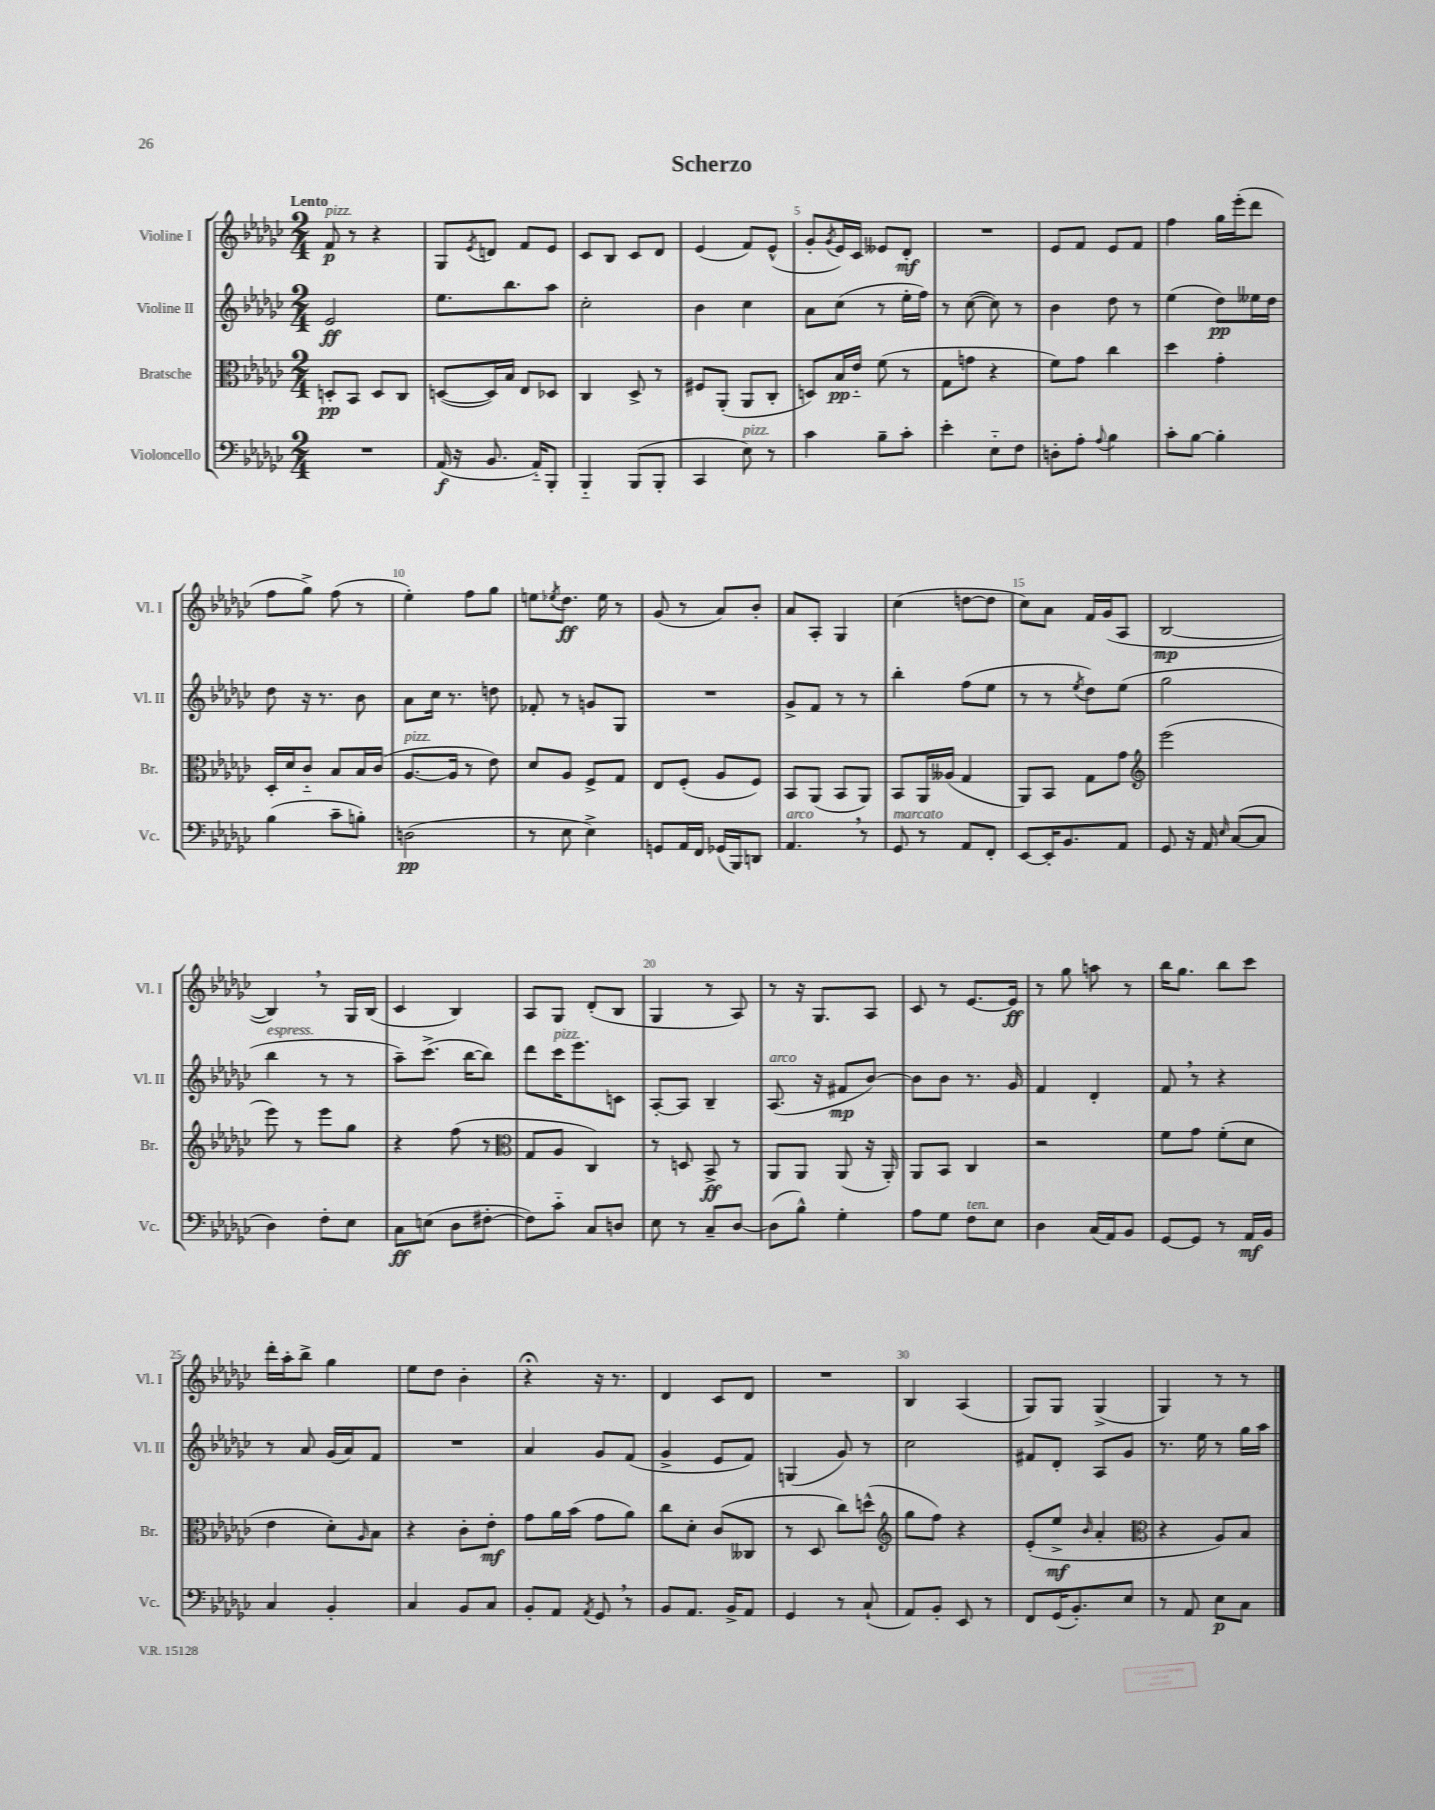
\header { title = "Scherzo" }
<<
\new StaffGroup <<
\new Staff = "s0" \with { instrumentName = "Violine I" shortInstrumentName = "Vl. I" } {
    \clef treble \key ges \major \numericTimeSignature \time 2/4 \tempo "Lento"
    f'8\p^\markup { \italic "pizz." } r8 r4 |
    ges8 \acciaccatura { ees'8 } d'8 f'8 ees'8 |
    ces'8 bes8 ces'8 des'8 |
    ees'4( f'8) ees'8-^( |
    ges'8-. \acciaccatura { ges'8 } ees'16) ces'16 eeses'8 des'8-.\mf |
    R2 |
    ees'8 f'8 ees'8 f'8 |
    f''4 ges''16 ees'''16-.( des'''8 |
    f''8 ges''8->) f''8( r8 |
    ees''4-.) f''8 ges''8 |
    e''8 \acciaccatura { ees''8 } des''8.\ff ees''16 r8 |
    ges'8( r8 aes'8) bes'8-. |
    aes'8 aes8-. ges4 |
    ces''4( d''8~ d''8 |
    ces''8) aes'8 f'16 ges'16( aes8 |
    bes2~\mp |
    bes4) \breathe r8 ges16 bes16( |
    ces'4 bes4) |
    aes8 ges8 des'8-.( bes8 |
    ges4 r8 aes8) |
    r8 r16 ges8. aes8 |
    ces'8 r8 ees'8.~ ees'16\ff |
    r8 ges''8 a''8 r8 |
    bes''16 ges''8. bes''8 ces'''8 |
    des'''16-. aes''16-. bes''8-> ges''4 |
    ees''8 des''8 bes'4-. |
    r4\fermata r16 r8. |
    des'4 ces'8 des'8 |
    R2 |
    bes4 aes4( |
    ges8) ges8 ges4->( |
    ges4) r8 r8 \bar "|." |
}
\new Staff = "s1" \with { instrumentName = "Violine II" shortInstrumentName = "Vl. II" } {
    \clef treble \key ges \major \numericTimeSignature \time 2/4
    ees'2\ff |
    ees''8. bes''8. aes''8 |
    ces''2-. |
    bes'4 ces''4 |
    aes'8 ces''8( r8 ees''16-. f''16) |
    r8 ces''8~( ces''8) r8 |
    bes'4 des''8 r8 |
    ees''4( des''8\pp) eeses''16 des''16 |
    des''8 r16 r8. bes'8 |
    aes'8 ces''16 r8. d''8 |
    fes'8-. r8 g'8 ges8 |
    R2 |
    ges'8-> f'8 r8 r8 |
    bes''4-. f''8( ees''8 |
    r8 r8 \acciaccatura { ees''8 } des''8) ees''8( |
    ges''2 |
    bes''4^\markup { \italic "espress." } r8 r8 |
    aes''8--) ces'''8.->( bes''16~ bes''8) |
    des'''8 ces'''16^\markup { \italic "pizz." } ees'''8. c'8 |
    aes8~-. aes8 bes4-- |
    aes8.^\markup { \italic "arco" }( r16 fis'8\mp bes'8~) |
    bes'8 bes'8 r8. ges'16 |
    f'4 des'4-. |
    f'8 \breathe r8 r4 |
    r8 aes'8 ges'16( aes'16) f'8 |
    R2 |
    aes'4 ges'8 f'8( |
    ges'4-> ees'8 f'8) |
    g4( ges'8) r8 |
    ces''2 |
    fis'8 des'8-. aes8 ges'8 |
    r8. ees''16 r8 ges''16 aes''16 \bar "|." |
}
\new Staff = "s2" \with { instrumentName = "Bratsche" shortInstrumentName = "Br." } {
    \clef alto \key ges \major \numericTimeSignature \time 2/4
    d8-.\pp bes,8 d8 ces8 |
    d8~( d16) bes16 ees8 des8 |
    ces4 des8-> r8 |
    fis8 aes,8-.( aes,8 ces8-. |
    d8) bes16\pp ees'16-_ f'8( r8 |
    ges8 g'8 r4 |
    f'8) ges'8 ces''4 |
    des''4 ges'4-. |
    des16-. des'16 ces'8-_ bes8 bes16 ces'16( |
    aes8.~^\markup { \italic "pizz." } aes16 r8 ees'8) |
    des'8 aes8 f8-> ges8 |
    ees8 f8-.( aes8 f8) |
    bes,8 aes,8( bes,8 aes,8) |
    bes,8 aes,16 aeses16( ges4 |
    aes,8) bes,8 ges8 ges'8 |
    \clef treble ees'''2( |
    ees'''8) r8 ees'''8 ges''8 |
    r4 f''8( r8 |
    \clef alto ges8 aes8 ces4) |
    r8 d8 bes,8->\ff r8 |
    aes,8 aes,8 aes,8( r16 aes,16-.) |
    aes,8 bes,8 ces4 |
    r2 |
    f'8 ges'8 f'8-.( des'8 |
    ees'4 des'8-.) \grace { aes16 } bes8 |
    r4 ces'8-. ees'8-.\mf |
    ges'8 aes'16 bes'16( ges'8 aes'8) |
    ces''8 des'8-. ces'8( ceses8 |
    r8 des8 ces''8) d''8-^( |
    \clef treble ges''8 f''8) r4 |
    ees'8-.( ees''8->\mf \grace { bes'16 } aes'4-. |
    \clef alto r4 aes8) bes8 \bar "|." |
}
\new Staff = "s3" \with { instrumentName = "Violoncello" shortInstrumentName = "Vc." } {
    \clef bass \key ges \major \numericTimeSignature \time 2/4
    R2 |
    aes,16\f( r16 bes,8. aes,16-_) bes,,8-. |
    bes,,4-_ bes,,8( bes,,8-. |
    ces,4 ees8^\markup { \italic "pizz." }) r8 |
    ces'4 bes8-- ces'8-. |
    ees'4-. ees8-_ f8 |
    d8-. aes8-. \appoggiatura { aes8 } bes4 |
    ces'8-. bes8~ bes4-. |
    bes4( ces'8-- b8-.) |
    d2\pp( |
    r8 ees8 ees4->) |
    g,8 aes,16 f,16 ges,16( bes,,16) d,8 |
    aes,4.^\markup { \italic "arco" } \breathe r8 |
    ges,8^\markup { \italic "marcato" } r8 aes,8 f,8-. |
    ees,8~ ees,16-. bes,8. aes,8 |
    ges,8 r16 aes,16 \grace { ees16 } ces8~( ces8 |
    des4) f8-. ees8 |
    ces8\ff e8( des8 fis8~-. |
    fis8) ces'8-_ ces8 d8 |
    ees8 r8 ces8-- des8~ |
    des8( bes8-^) ges4-. |
    aes8 ges8 f8^\markup { \italic "ten." } ees8 |
    des4 ces16( aes,16) bes,8 |
    ges,8~ ges,8 r8 aes,16\mf bes,16 |
    ces4 bes,4-. |
    ces4 bes,8 ces8 |
    bes,8-. aes,8 \acciaccatura { aes,8 } ges,8 \breathe r8 |
    bes,8 aes,8. bes,16-> aes,8 |
    ges,4 r8 ces8-!( |
    aes,8) bes,8-. ees,8 r8 |
    f,8 ges,16( bes,8.-.) ees8 |
    r8 aes,8 ees8\p ces8 \bar "|." |
}
>>
>>
\layout { \context { \Score \override BarNumber.break-visibility = ##(#f #t #t) barNumberVisibility = #(every-nth-bar-number-visible 5) } }
